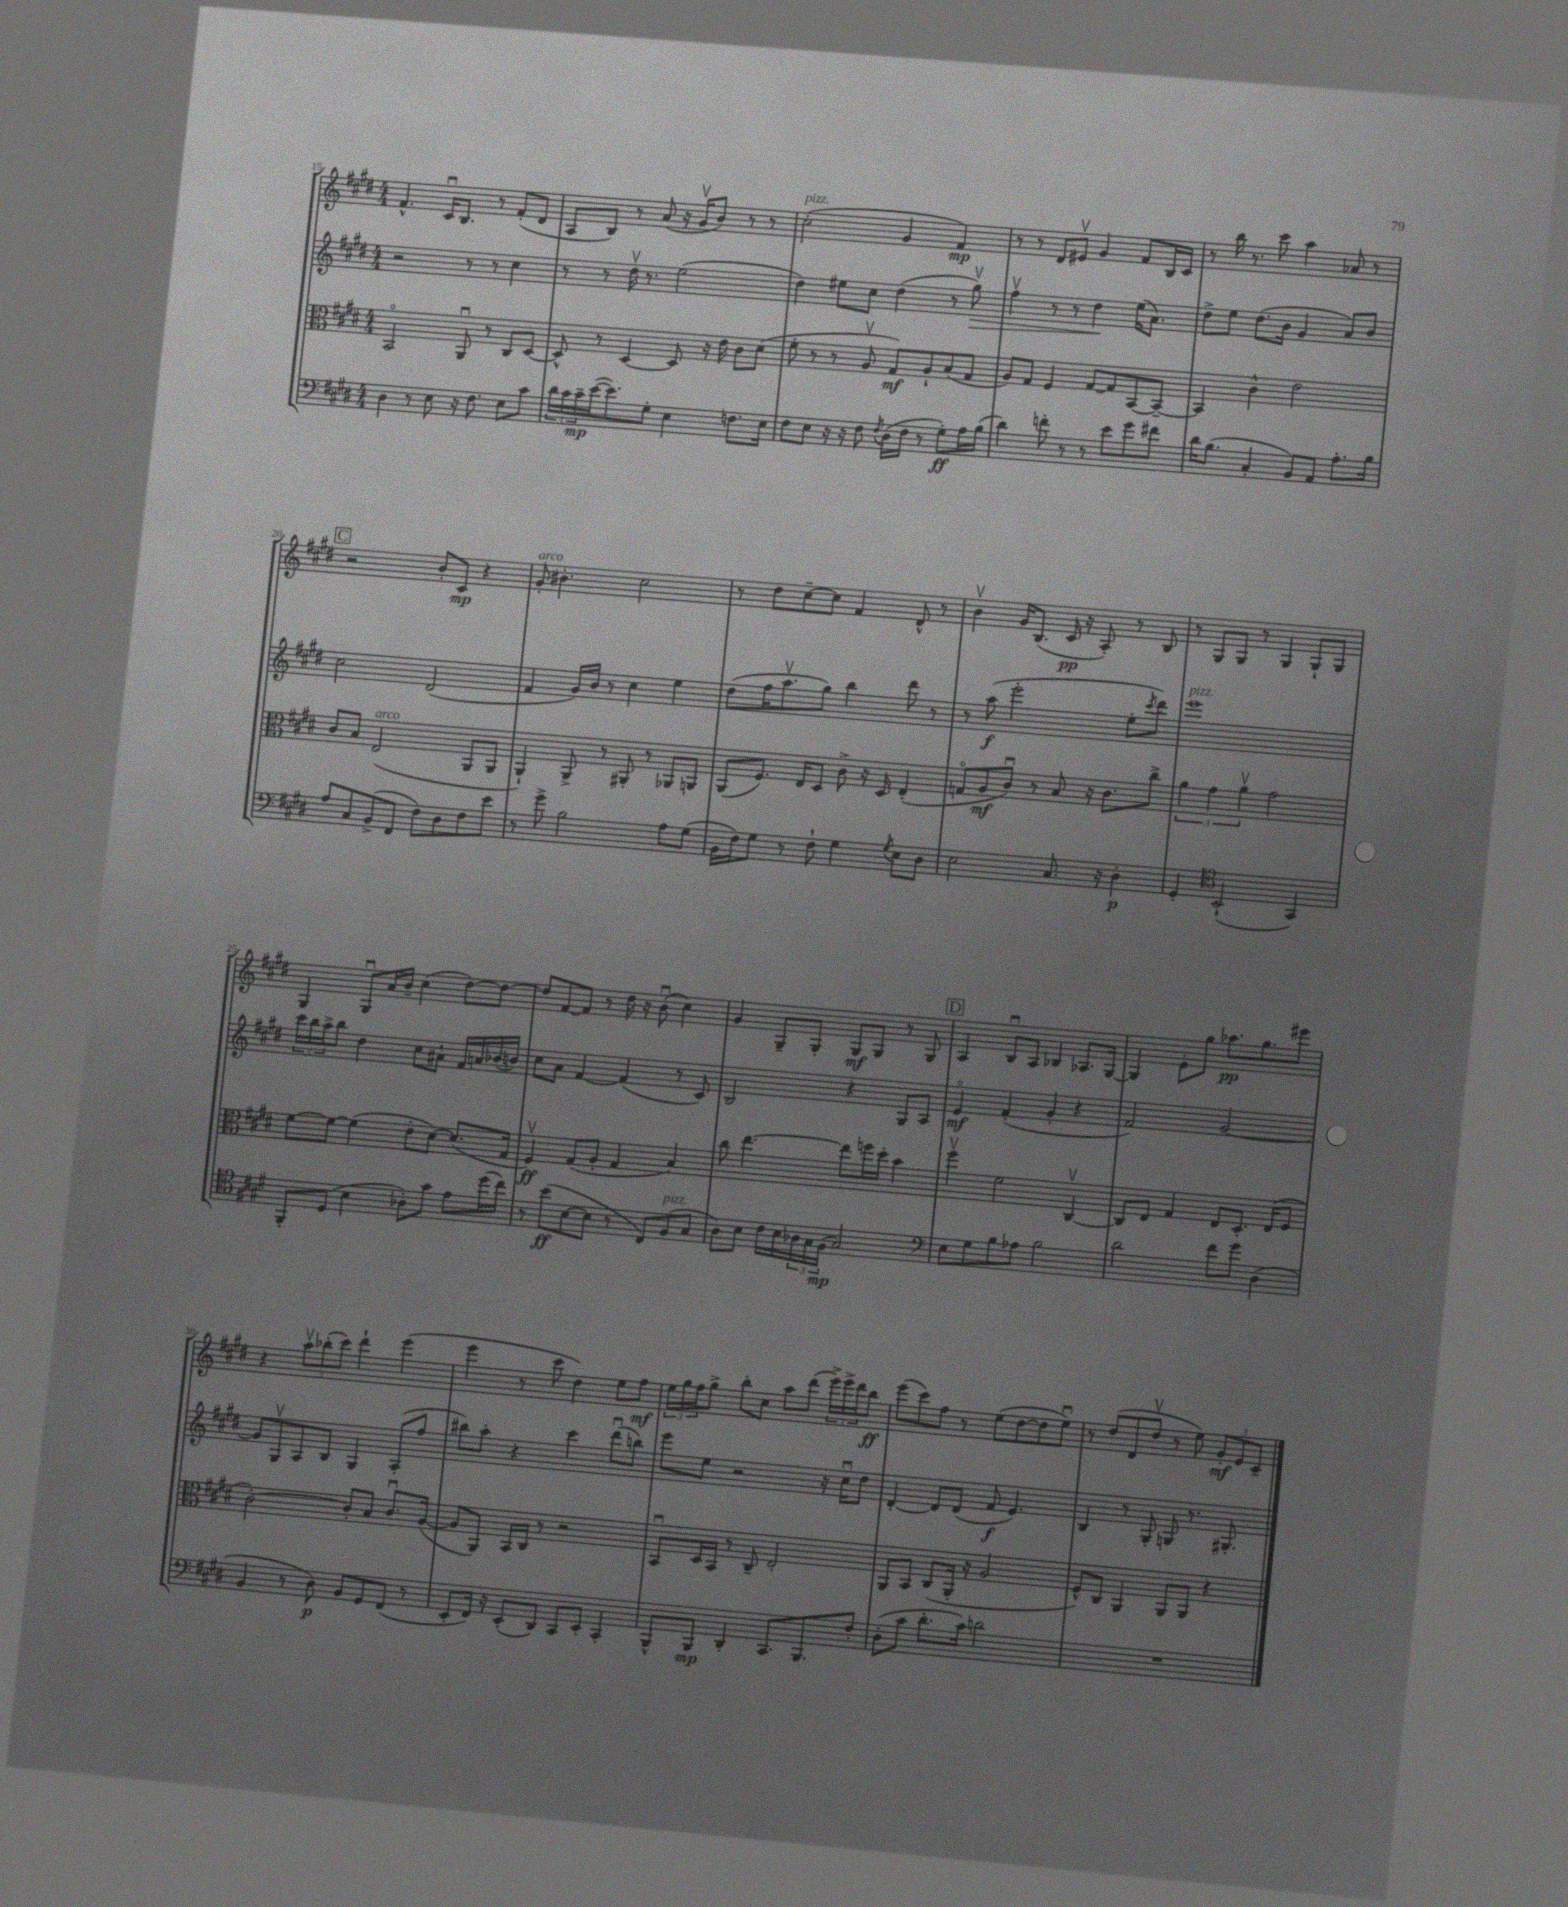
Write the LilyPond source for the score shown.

<<
\new StaffGroup <<
\new Staff = "s0" {
    \clef treble \key e \major \numericTimeSignature \time 4/4
    fis'4.-^ cis'16\downbow b8. r8 fis'8-.( dis'8 |
    a8 b8) r8 a'8( r16 gis'16\upbow b'8) r8 r8 |
    cis''2-.^\markup { \italic "pizz." }( gis'4 fis'4\mp) |
    r8 r8 dis'8 eis'8\upbow gis'4 fis'8 b16 cis'16 |
    r8 b''16 r8. cis'''8 a''4 aes'8 r8 |
    \mark \markup { \box "C" } r2 b'8-. cis'8\mp r4 |
    gis'8-.^\markup { \italic "arco" } bis'4.-. cis''2 |
    r8 dis''8 cis''8~-- cis''8 fis'4 dis'8-^ r8 |
    b'4\upbow gis'16 b8.( cis'16\pp r16 a8-.) r8 b8 |
    r8 gis8 gis8 r8 gis4 gis8-! gis8 |
    gis4 gis8\downbow a'16 b'16-- cis''4( dis''8~) dis''8~ |
    dis''8 fis'8~ fis'8 r8 dis''16 r16 b'8\downbow( cis''4) |
    gis'4 gis8-- gis8-. gis8\mf gis8 r8 gis8 |
    \mark \markup { \box "D" } a4 b8\downbow a8 bes4 aes8. gis16~ |
    gis4 e'8-. gis''8 aes''8.\pp gis''8. eis'''8 |
    r4 \tuplet 3/2 { a''8\upbow bes''8-.( cis'''8) } dis'''4-! e'''4( |
    e'''4 r8 cis'''8 dis''4) e''8 fis''8\mf |
    \tuplet 3/2 { e''16 gis''16 fis''16 } gis''8-> b''8-. cis''8 a''8 dis'''8( \tuplet 3/2 { e'''16->) e'''16-> dis'''16 } b''8\ff |
    e'''8( cis'''8) fis''8 r8 e''8( dis''8~ dis''8 e''8\downbow) |
    r8 dis''8( dis'8 dis''8\upbow r8 e''8) \tuplet 3/2 { gis'8-.\mf e'8 cis'8-- } \bar "|." |
}
\new Staff = "s1" {
    \clef treble \key e \major \numericTimeSignature \time 4/4
    r2 r8 r8 cis''4 |
    r8 r8 dis''16\upbow r8. e''2( |
    dis''4) eis''8 cis''8 dis''4( r8 gis''8\upbow\>) |
    fis''4\upbow r8 r8 dis''4\! e''16( a'8.) |
    dis''8-> e''8 dis''8.( b'16 gis'4 a'8) b'8 |
    \mark \markup { \box "C" } cis''2 dis'2( |
    fis'4 gis'16) b'16 r8 cis''4 e''4 |
    dis''8( fis''16 a''8.\upbow gis''8) b''4 dis'''8 r8 |
    r8 a''8\f( e'''2-. e''8-. \acciaccatura { cis'''8 } dis'''8) |
    e'''1^\markup { \italic "pizz." } |
    \tuplet 3/2 { cis'''16 b''16 a''16-> } b''8 dis''4 cis''8 ais'8-! fis'16 a'16 bes'16( b'16) |
    cis''8 a'8 fis'4~ fis'4( r8 cis'8) |
    b2 r4 gis8 a8 |
    \mark \markup { \box "D" } e'4\flageolet\mf fis'4-.( gis'4-. r4 |
    fis'2) gis'2~ |
    gis'8 gis8\upbow a8 b8 gis4 a8-.( fis''8 |
    bis''8) a''8-. r4 cis'''4 dis'''8\downbow( b''8) |
    e'''8 e''8 r2 r16 cis''16\downbow dis''8 |
    dis'4~-. dis'8 dis'8( fis'8\f e'4.) |
    b4 r8 gis8-. g8 r8. gis8.-. \bar "|." |
}
\new Staff = "s2" {
    \clef alto \key e \major \numericTimeSignature \time 4/4
    b,2\flageolet a,8\downbow r8 cis8 dis8~ |
    dis8-^ r8 dis4~ dis8 r16 e'16 cis'8 dis'8( |
    fis'8-. r8 r8 a8\upbow gis8\mf) a8-! b8( gis8 |
    a8) gis8 fis4 gis8~ gis8 b,8~ b,8~-- |
    b,4 cis'4-^ e'2 |
    \mark \markup { \box "C" } cis'8 b8 e2^\markup { \italic "arco" }( a,8 a,8 |
    a,4-!) a,8-> r8 ais,8-. r8 aes,8 a,8 |
    a,8( fis8.) e16 dis8 cis'8-> r16 dis16 e4-.( |
    g8\flageolet a8\mf cis'8\downbow) r8 b8 r16 cis'8. cis''8-> |
    \tuplet 3/2 { a'4 gis'4 a'4\upbow } gis'2 |
    fis'8~ fis'8~ fis'4( e'8-. dis'8~) dis'8.( gis16 |
    fis4\upbow\ff) gis8( a8-. gis4 b4) |
    cis''8 e''4.~ e''8 f''16 dis''16-. b'4 |
    \mark \markup { \box "D" } fis''4\upbow fis'2 cis4~\upbow |
    cis8 e8 gis4 e8 dis8.-. e16( fis8 |
    cis'2~-.) cis'8-. b8 cis'8.\downbow a16~( |
    a8 a,8) b,16 cis16 r8 r2 |
    b,8\downbow dis16 b,16 r8 cis8-- e2-. |
    a,8 b,8 cis8( a,16-. r16 a2 |
    fis8-^) cis8 a,4 a,8 a,8 r4 \bar "|." |
}
\new Staff = "s3" {
    \clef bass \key e \major \numericTimeSignature \time 4/4
    dis4 r8 e8 r16 fis8. e8 cis'8 |
    \tuplet 3/2 { dis'16 cis'16 cis'16--\mp } e'16~( e'8.) gis8-. e4 f8. e16 |
    fis8 e8 r16 r16 fis8 \acciaccatura { fis8 } dis16( fis16 r8 gis8-.\ff) a16 b16( |
    dis'4) f'8-. r8 r8 e'8 gis'8 fis'8 |
    dis'16 b8.( cis4-. b,8) a,8 a8.-. b16 |
    \mark \markup { \box "C" } a8 cis8 b,8->( fis,8 fis8) dis8 fis8 e'8 |
    r8 gis'8-> b2 a8 gis8( |
    b,16 fis16) gis8 r8 fis8-! gis4 \acciaccatura { gis8 } e8 dis8 |
    e2 cis8. r16 dis4-.\p |
    gis,4-. \clef tenor b,2-!( gis,4) |
    fis,8-. dis8( b4 aes8-.) gis'8 e'8 dis''16( cis''16) |
    r8 b'8\ff( b8~ b8 r8 cis8) fis8^\markup { \italic "pizz." }( gis8 |
    a8) b8 cis'16 b16 \tuplet 3/2 { aes16 gis16 fis16\mp( } gis2) |
    \mark \markup { \box "D" } \clef bass e8 gis8 b8 aes8 b2 |
    dis'2 fis'8 gis'8 dis4( |
    b,4 r8 dis8\p) b,8 gis,8 fis,8( r8 |
    e,8-. fis,16) r16 e,8-.( dis,8) cis,8 e,8-. cis,4-. |
    b,,8-^ b,,8\mp dis,4-. cis,8. b,,8. fis8-. |
    dis8-.( cis'8 dis'8.-. cis'16) d'2 |
    R1 \bar "|." |
}
>>
>>
\layout { \context { \Score currentBarNumber = #15 } }
